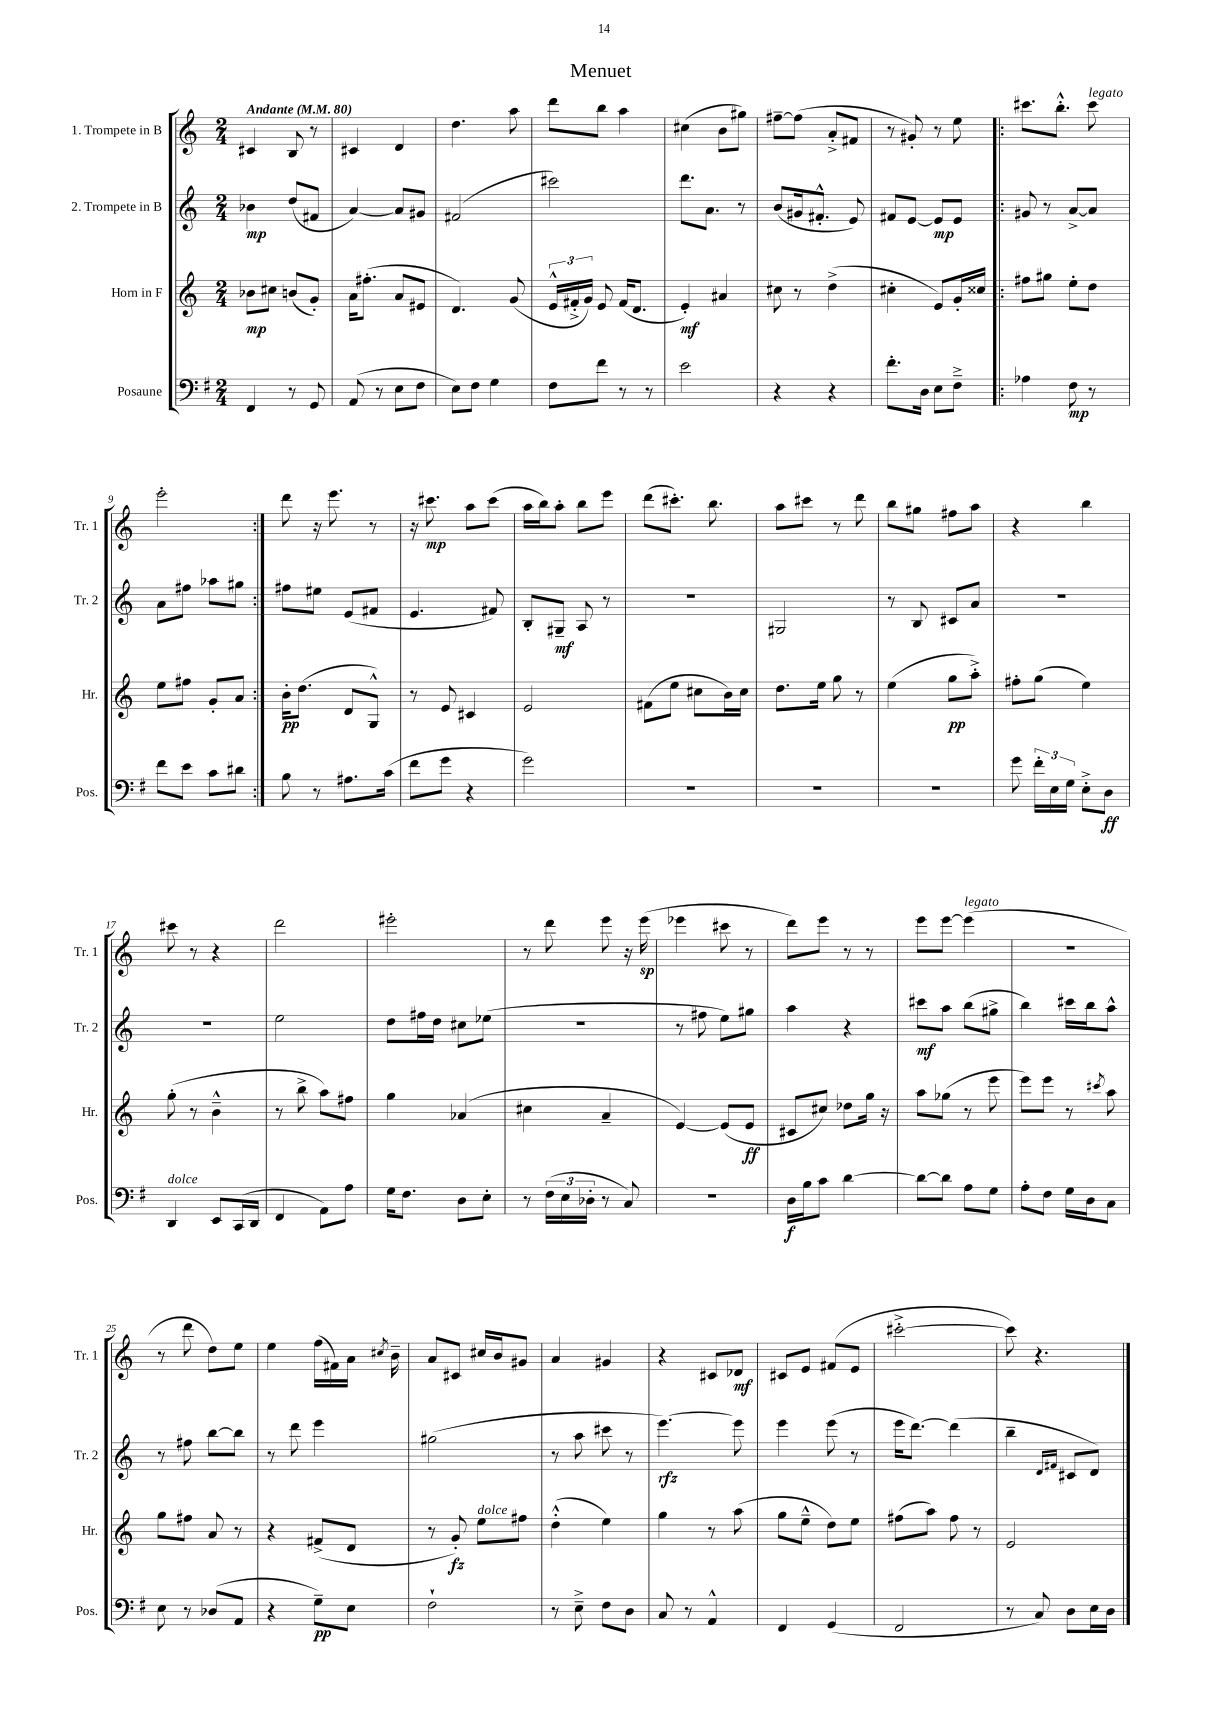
\header { title = "Menuet" }
<<
\new StaffGroup <<
\new Staff = "s0" \with { instrumentName = "1. Trompete in B" shortInstrumentName = "Tr. 1" } {
    \clef treble \key c \major \numericTimeSignature \time 2/4 \tempo "Andante" 4 = 80
    \autoBeamOff cis'4 b8 r8 |
    cis'4 d'4 |
    d''4. a''8 |
    d'''8[ b''8] a''4 |
    cis''4( b'8[ gis''8]) |
    fis''8[~-- fis''8]( a'8[-.-> fis'8] |
    r8 gis'8-.) r8 e''8 |
    \repeat volta 2 { cis'''8.[ b''8.]-.-^ cis'''8^\markup { \italic "legato" } |
    e'''2-. | }
    d'''8 r16 e'''8. r8 |
    r16 cis'''8.\mp a''8[ cis'''8]( |
    a''16[ b''16) a''8]-. b''8[ e'''8] |
    d'''8[( cis'''8.]-.) b''8. |
    a''8[ cis'''8] r8 d'''8 |
    b''8[ gis''8] fis''8[ a''8] |
    r4 b''4 |
    cis'''8 r8 r4 |
    d'''2 |
    eis'''2-. |
    r8 d'''8 e'''8 r16 e'''16\sp( |
    ees'''4 cis'''8 r8 |
    d'''8[) e'''8] r8 r8 |
    e'''8[ e'''8]~ e'''4^\markup { \italic "legato" }( |
    r2 |
    r8 d'''8 d''8[) e''8] |
    e''4 f''16[( fis'16) a'16] \acciaccatura { cis''8 } b'16-- |
    a'8[ cis'8] cis''16[ b'16 gis'8] |
    a'4 gis'4 |
    r4 cis'8[ des'8]\mf |
    cis'8[ e'8] fis'8[( e'8] |
    cis'''2~-.-> |
    cis'''8) r4. \bar "|." |
}
\new Staff = "s1" \with { instrumentName = "2. Trompete in B" shortInstrumentName = "Tr. 2" } {
    \clef treble \key c \major \numericTimeSignature \time 2/4
    \autoBeamOff bes'4\mp d''8[( fis'8] |
    a'4~) a'8[ gis'8] |
    fis'2( |
    cis'''2) |
    d'''8.[ a'8.] r8 |
    b'8[( gis'16 fis'8.]-.-^ e'8) |
    fis'8[ e'8]~ e'8[\mp e'8] |
    \repeat volta 2 { gis'8 r8 a'8[~-> a'8] |
    a'8[ fis''8] aes''8[ gis''8] | }
    fis''8[ eis''8] e'8[( fis'8] |
    e'4. fis'8) |
    b8[-. gis8]--\mf a8 r8 |
    R2 |
    gis2 |
    r8 b8 cis'8[ a'8] |
    R2 |
    r2 |
    e''2 |
    d''8[ fis''16 d''16] cis''8[ ees''8]( |
    r2 |
    r8 fis''8 e''8[) gis''8] |
    a''4 r4 |
    cis'''8[\mf a''8] b''8[( gis''8]-> |
    b''4) cis'''16[ b''16 a''8]-^ |
    r8 fis''8 b''8[~ b''8] |
    r8 d'''8 e'''4 |
    gis''2( |
    r8 a''8 cis'''8 r8 |
    e'''4.~\rfz) e'''8 |
    e'''4 e'''8( r8 |
    e'''16[ d'''8.]~) d'''4( |
    b''4-- \grace { d'16[ fis'16] } cis'8[ d'8]) \bar "|." |
}
\new Staff = "s2" \with { instrumentName = "Horn in F" shortInstrumentName = "Hr." } {
    \clef treble \key c \major \numericTimeSignature \time 2/4
    \autoBeamOff bes'8[\mp cis''8] b'8[( g'8]-.) |
    a'16[ fis''8.]-.( a'8[ eis'8] |
    d'4.) g'8( |
    \tuplet 3/2 { e'16[-^ fis'16-.-> g'16]) } e'8 fis'16[( d'8.] |
    e'4-.\mf) ais'4 |
    cis''8 r8 d''4->( |
    cis''4-. e'8[) g'16-. cisis''16] |
    \repeat volta 2 { fis''8[ gis''8] e''8[-. d''8] |
    e''8[ fis''8] g'8[-. a'8] | }
    b'16[-.\pp d''8.]( d'8[ g8]-^) |
    r8 e'8 cis'4 |
    e'2 |
    fis'8[( e''8] cis''8[ b'16) cis''16] |
    d''8.[ e''16] g''8 r8 |
    e''4( g''8[\pp a''8]-.->) |
    fis''8[-. g''8]( e''4) |
    g''8-.( r8 b'4---^ |
    r8 b''8-> a''8[) fis''8] |
    g''4 aes'4( |
    cis''4 a'4-- |
    e'4~) e'8[( e'8]\ff |
    cis'8[ cis''8]) des''8[ g''16] r16 |
    a''8[ ges''8]( r8 e'''8 |
    e'''8[) e'''8] r8 \acciaccatura { cis'''8 } a''8 |
    g''8[ fis''8] a'8 r8 |
    r4 fis'8[->( d'8] |
    r8 g'8-.\fz) e''8[^\markup { \italic "dolce" } fis''8] |
    d''4-.-^( e''4) |
    g''4 r8 a''8( |
    g''8[ e''8]---^ d''8[) e''8] |
    fis''8[( a''8]) fis''8 r8 |
    e'2 \bar "|." |
}
\new Staff = "s3" \with { instrumentName = "Posaune" shortInstrumentName = "Pos." } {
    \clef bass \key g \major \numericTimeSignature \time 2/4
    \autoBeamOff fis,4 r8 g,8 |
    a,8( r8 e8[ fis8] |
    e8[) fis8] g4 |
    fis8[ fis'8] r8 r8 |
    e'2 |
    r4 r4 |
    fis'8.[-. d16] e8[ fis8]---> |
    \repeat volta 2 { aes4 fis8\mp r8 |
    fis'8[ e'8] c'8[ dis'8] | }
    b8 r8 ais8.[ c'16]( |
    fis'8[ g'8] r4 |
    g'2) |
    R2 |
    R2 |
    R2 |
    g'8 \tuplet 3/2 { fis'16[-. e16 g16] } e8[-.-> d8]\ff |
    d,4^\markup { \italic "dolce" } e,8[ c,16( d,16] |
    fis,4 a,8[) a8] |
    g16[ fis8.] d8[ e8]-. |
    r8 \tuplet 3/2 { fis16[( e16 des16]-. } r8 c8) |
    r2 |
    d16[\f b16 c'8] d'4~ |
    d'8[~ d'8] a8[ g8] |
    a8[-. fis8] g16[ d16 c8] |
    e8 r8 des8[( a,8] |
    r4 g8[--\pp) e8] |
    fis2-! |
    r8 e8---> fis8[ d8] |
    c8 r8 a,4-^ |
    fis,4 g,4( |
    fis,2 |
    r8 c8) d8[ e16 d16] \bar "|." |
}
>>
>>
